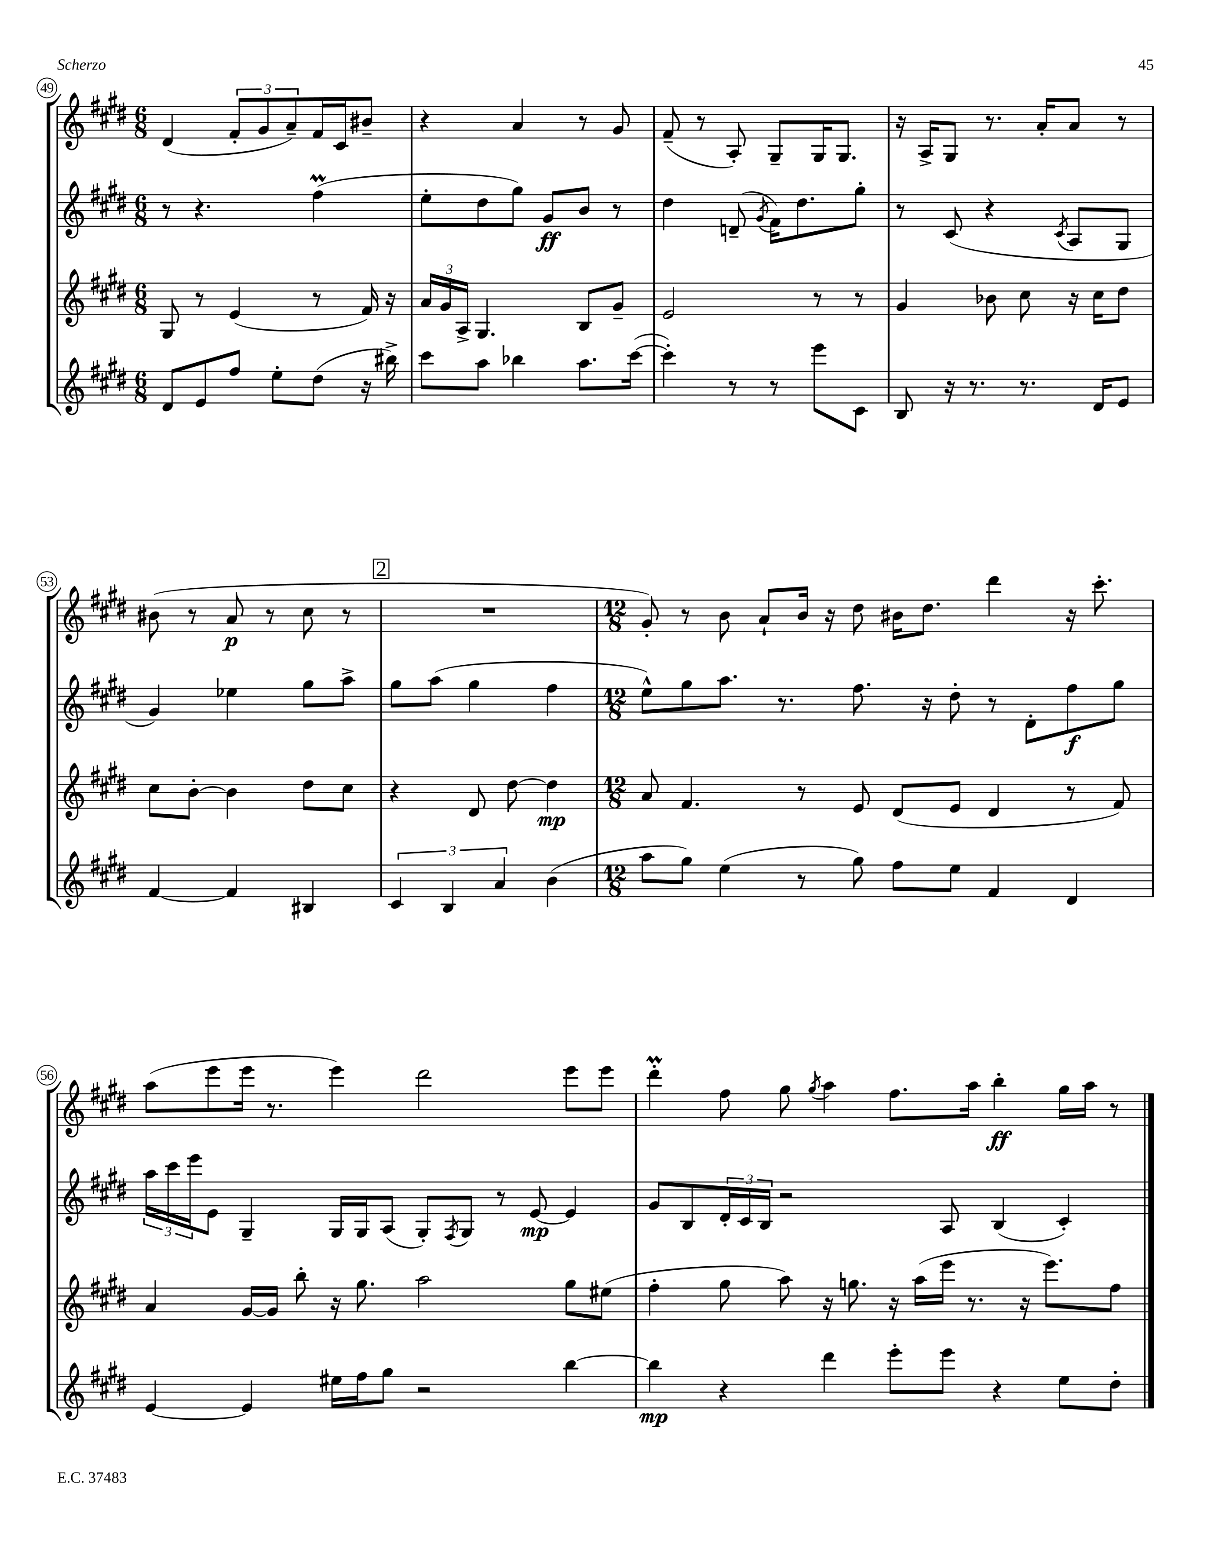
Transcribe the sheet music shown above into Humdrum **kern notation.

**kern	**kern	**kern	**kern
*staff4	*staff3	*staff2	*staff1
*clefG2	*clefG2	*clefG2	*clefG2
*k[f#c#g#d#]	*k[f#c#g#d#]	*k[f#c#g#d#]	*k[f#c#g#d#]
*M6/8	*M6/8	*M6/8	*M6/8
8d#/L	8G#/	8r	(4d#/
8e/	8r	4.r	.
8ff#/J	(4e/	.	12f#'/L
.	.	.	12g#/
8ee'\L	.	.	.
.	.	.	12a~/)
(8dd#\J	8r	(4ff#\	16f#/L
.	.	.	16c#/J
16r	16f#/)	.	8b#~/J
16bb#^\)	16r	.	.
=	=	=	=
8ccc#\L	24a/LL	8ee'\L	4r
.	24g#/	.	.
.	24A^/JJ	.	.
8aa\J	4.G#/	8dd#\	.
4bb-\	.	8gg#\J)	4a/
.	.	8g#/L	.
8.aa\L	8B/L	8b/J	8r
.	8g#~/J	8r	8g#/
([16ccc#\Jk	.	.	.
=	=	=	=
4ccc#'\])	2e/	4dd#\	(8f#~/
.	.	.	8r
8r	.	(8d~/	8A'/)
.	.	8qg#/	.
8r	.	16f#\LK)	8G#~/L
.	.	8.dd#\	.
8eee\L	8r	.	16G#/K
.	.	.	8.G#/J
8c#\J	8r	8gg#'\J	.
=	=	=	=
8B/	4g#/	8r	16r
.	.	.	16A^/LK
16r	.	(8c#/	8G#/J
8.r	.	.	.
.	8b-\	4r	8.r
8.r	8cc#\	.	.
.	.	.	16a'/LK
.	.	8qc#/	.
.	16r	8A/L	8a/J
16d#/LK	16cc#\LK	.	.
8e/J	8dd#\J	8G#/J	8r
=	=	=	=
[4f#/	8cc#\L	4g#/)	(8b#\
.	[8b'\J	.	8r
4f#/]	4b\]	4ee-\	8a/
.	.	.	8r
4B#/	8dd#\L	8gg#\L	8cc#\
.	8cc#\J	8aa^\J	8r
=	=	=	=
6c#/	4r	8gg#\L	2.r
.	.	(8aa\J	.
6B/	.	.	.
.	8d#/	4gg#\	.
6a/	.	.	.
.	[8dd#\	.	.
(4b\	4dd#\]	4ff#\	.
=	=	=	=
*M12/8	*M12/8	*M12/8	*M12/8
8aa\L	8a/	8ee^^\L)	8g#'/)
8gg#\J)	4.f#/	8gg#\	8r
(4ee\	.	8.aa\J	8b\
.	.	.	8a`/L
.	.	8.r	.
8r	8r	.	16b/Jk
.	.	.	16r
8gg#\)	8e/	8.ff#\	8dd#\
8ff#\L	(8d#/L	.	16b#\LK
.	.	16r	8.dd#\J
8ee\J	8e/J	8dd#'\	.
4f#/	4d#/	8r	4ddd#\
.	.	8d#'\L	.
4d#/	8r	8ff#\	16r
.	.	.	8.ccc#'\
.	8f#/)	8gg#\J	.
=	=	=	=
[4e/	4a/	24aa\LL	(8aa\L
.	.	24ccc#\	.
.	.	24eee\J	.
.	.	8e\J	8eee\
4e/]	[16g#/LL	4G#~/	16eee\Jk
.	16g#/]JJ	.	8.r
.	8bb'\	.	.
16ee#\LL	16r	16G#/LL	4eee\)
16ff#\J	8.gg#\	16G#/J	.
8gg#\J	.	(8A/J	.
2r	2aa\	8G#'/L)	2ddd#\
.	.	8qF#/	.
.	.	8G#/J	.
.	.	8r	.
.	.	[8e/	.
[4bb\	8gg#\L	4e/]	8eee\L
.	(8ee#\J	.	8eee\J
=	=	=	=
4bb\]	4ff#'\	8g#/L	4ddd#'\
.	.	8B/	.
4r	8gg#\	24d#'/L	8ff#\
.	.	24c#/	.
.	.	24B/JJ	.
.	8aa\)	2r	8gg#\
.	.	.	8qgg#/
4ddd#\	16r	.	4aa\
.	8.gg\	.	.
8eee'\L	16r	.	8.ff#\L
.	(16aa\LL	.	.
8eee\J	16eee\JJ	8A/	.
.	8.r	.	16aa\Jk
4r	.	(4B/	4bb'\
.	16r	.	.
.	8.eee\L)	.	.
8ee\L	.	4c#'/)	16gg#\LL
.	.	.	16aa\JJ
8dd#'\J	8ff#\J	.	8r
==	==	==	==
*-	*-	*-	*-
